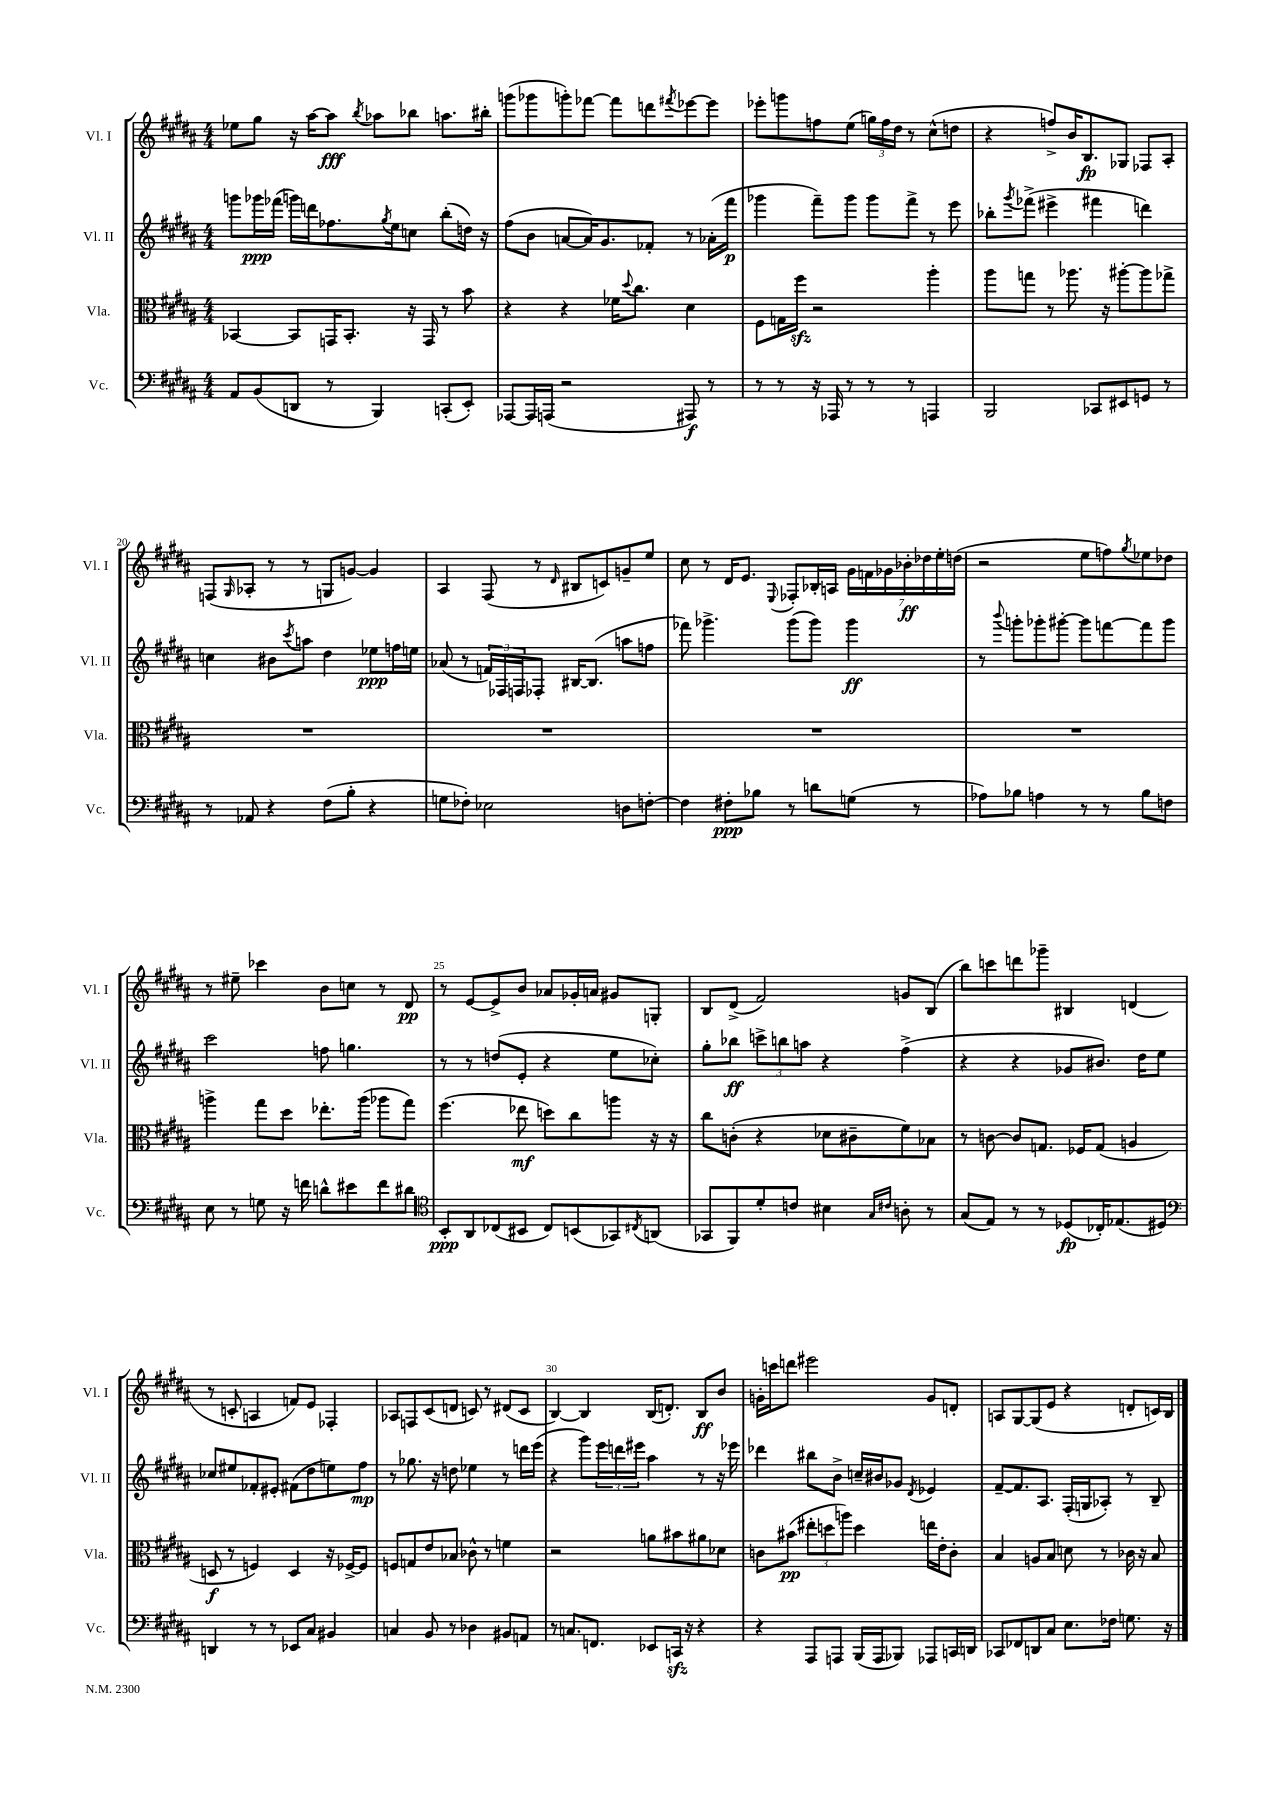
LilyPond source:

<<
\new StaffGroup <<
\new Staff = "s0" \with { instrumentName = "Vl. I" shortInstrumentName = "Vl. I" } {
    \clef treble \key b \major \numericTimeSignature \time 4/4
    ees''8 gis''8 r16 ais''16~ ais''8\fff \acciaccatura { b''8 } aes''8 bes''8 a''8. bis''16-. |
    g'''8( ges'''8 g'''8-.) fes'''8~ fes'''8 d'''8 \acciaccatura { fis'''8 } ees'''8~ ees'''8 |
    ees'''8-. g'''8 f''8 e''8( \tuplet 3/2 { g''16) f''16 dis''16 } r8 cis''8-^( d''8 |
    r4 f''8->) b'16 b8.\fp ges8 fes8 ais8-. |
    f8( \grace { gis16 } aes8-. r8 r8 g8 g'8~) g'4 |
    ais4 fis8( r8 \grace { dis'16 } bis8 c'8) g'8-- e''8 |
    cis''8 r8 dis'16 e'8. \appoggiatura { e8 } fes8-. bes16-. a16 \tuplet 7/4 { gis'16 f'16 ges'16 bes'16-.\ff des''16 e''16-. d''16( } |
    r2 e''8 f''8) \acciaccatura { gis''8 } ees''8 des''8 |
    r8 eis''8-- ces'''4 b'8 c''8 r8 dis'8\pp |
    r8 e'8~ e'8-> b'8 aes'8 ges'16-. a'16 gis'8 g8-. |
    b8 dis'8->( fis'2) g'8 b8( |
    b''8) c'''8 d'''8 ges'''8-- bis4 d'4( |
    r8 c'8-. a4 f'8) e'8 fes4-. |
    aes8 f8 cis'8( d'8 c'8) r8 dis'8( c'8 |
    b4~) b4 b16( d'8.-.) b8\ff b'8 |
    g'16-. c'''16 d'''8 eis'''2 g'8 d'8-. |
    a8 gis8~ gis8( e'8 r4 d'8-. c'16) b16 \bar "|." |
}
\new Staff = "s1" \with { instrumentName = "Vl. II" shortInstrumentName = "Vl. II" } {
    \clef treble \key b \major \numericTimeSignature \time 4/4
    g'''8 ges'''16\ppp fes'''16( g'''16) d'''16 fes''8. \acciaccatura { gis''8 } e''16 c''8 b''8-.( d''16) r16 |
    fis''8( b'8 a'8~ a'16) gis'8. fes'8-. r8 aes'16-.( fis'''16\p |
    ges'''4 fis'''8--) ges'''8 ges'''8 fis'''8-> r8 e'''8 |
    bes''8-. \acciaccatura { gis'''8 } fes'''8->( eis'''4-> fis'''4 d'''4) |
    c''4 bis'8 \acciaccatura { cis'''8 } a''8 dis''4 ees''8\ppp f''16 e''16 |
    aes'8( r8 \tuplet 3/2 { f'16) fes16 f16 } fes8-. bis16~ bis8.( a''8 f''8 |
    fes'''8) ges'''4.-> ges'''8( ges'''8) ges'''4\ff |
    r8 \appoggiatura { b'''8 } g'''8-. ges'''8-. gis'''8~-. gis'''8 f'''8~ f'''8 gis'''8 |
    cis'''2 f''8 g''4. |
    r8 r8 d''8( e'8-. r4 e''8 ces''8-.) |
    gis''8-. bes''8\ff \tuplet 3/2 { c'''8-> b''8 a''8 } r4 fis''4->( |
    r4 r4 ges'8 bis'8.) dis''16 e''8 |
    ces''8 eis''8 fes'8-. eis'8-. fis'8( dis''8 e''8) fis''8\mp |
    r8 ges''8. r16 d''8 ees''4 r8 d'''16 e'''16( |
    r4 gis'''8) \tuplet 3/2 { e'''16 d'''16 eis'''16 } ais''4 r8 r16 ees'''16 |
    des'''4 bis''8 b'8-> c''16-- bis'16 ges'8 \acciaccatura { dis'8 } ees'4 |
    fis'8~-- fis'8. ais8. fis16-.( g16 aes8-.) r8 b8-- \bar "|." |
}
\new Staff = "s2" \with { instrumentName = "Vla." shortInstrumentName = "Vla." } {
    \clef alto \key b \major \numericTimeSignature \time 4/4
    bes,4~ bes,8 g,16 bes,8.-. r16 g,16 r8 b'8 |
    r4 r4 fes'16 \appoggiatura { dis''8 } cis''8. dis'4 |
    fis8 g16 fis''16\sfz r2 ais''4-. |
    ais''8 g''8 r8 aes''8. r16 ais''8~-. ais''8 ges''8-> |
    R1 |
    R1 |
    R1 |
    R1 |
    a''4-> gis''8 dis''8 ees''8.-. a''16( aes''8 gis''8) |
    fis''4.( ees''8\mf d''8) cis''8 a''8 r16 r16 |
    cis''8 c'8-.( r4 des'8 cis'8-- fis'8) bes8 |
    r8 c'8~ c'8 g8. fes16 g8( a4 |
    d8\f r8 f4) d4 r16 fes16~-> fes8 |
    f8 g8 e'8 bes8 ces'8-^ r8 f'4 |
    r2 a'8 bis'8 ais'8 des'8 |
    c'8 bis'8\pp( \tuplet 3/2 { eis''8-. d''8 a''8) } d''4 e''16 e'16-. c'8-. |
    b4 a8 b8 d'8 r8 ces'16 r16 b8 \bar "|." |
}
\new Staff = "s3" \with { instrumentName = "Vc." shortInstrumentName = "Vc." } {
    \clef bass \key b \major \numericTimeSignature \time 4/4
    ais,8 b,8( d,8 r8 b,,4) c,8-.( e,8-.) |
    aes,,8~ aes,,16 a,,16( r2 ais,,8\f) r8 |
    r8 r8 r16 aes,,16 r8 r8 r8 a,,4 |
    b,,2 ces,8 eis,8 g,8 r8 |
    r8 aes,8 r4 fis8( b8-. r4 |
    g8 fes8-.) ees2 d8 f8~-. |
    f4 fis8-.\ppp bes8 r8 d'8 g8( r8 |
    aes8) bes8 a4 r8 r8 bes8 f8 |
    e8 r8 g8 r16 f'16 d'8-^ eis'8 f'8 dis'8 |
    \clef tenor b,8-.\ppp ais,8 ces8( bis,8 ces8) b,8( ges,8) \acciaccatura { cis8 } a,8( |
    ges,8 fis,8) dis'8-. c'8 bis4 \grace { gis16 cis'16 } a8-. r8 |
    gis8( e8) r8 r8 des8\fp( ces16-.) ees8.( dis8) |
    \clef bass d,4 r8 r8 ees,8 cis8 bis,4 |
    c4 b,8 r8 des4 bis,8 a,8 |
    r8 c8. f,8. ees,8 c,16\sfz r16 r4 |
    r4 ais,,8 a,,8 b,,16( a,,16 bes,,8) aes,,8 c,16 d,16 |
    ces,8 fes,8 d,8 cis8 e8. fes16 g8. r16 \bar "|." |
}
>>
>>
\layout { \context { \Score currentBarNumber = #16 \override BarNumber.break-visibility = ##(#f #t #t) barNumberVisibility = #(every-nth-bar-number-visible 5) } }
